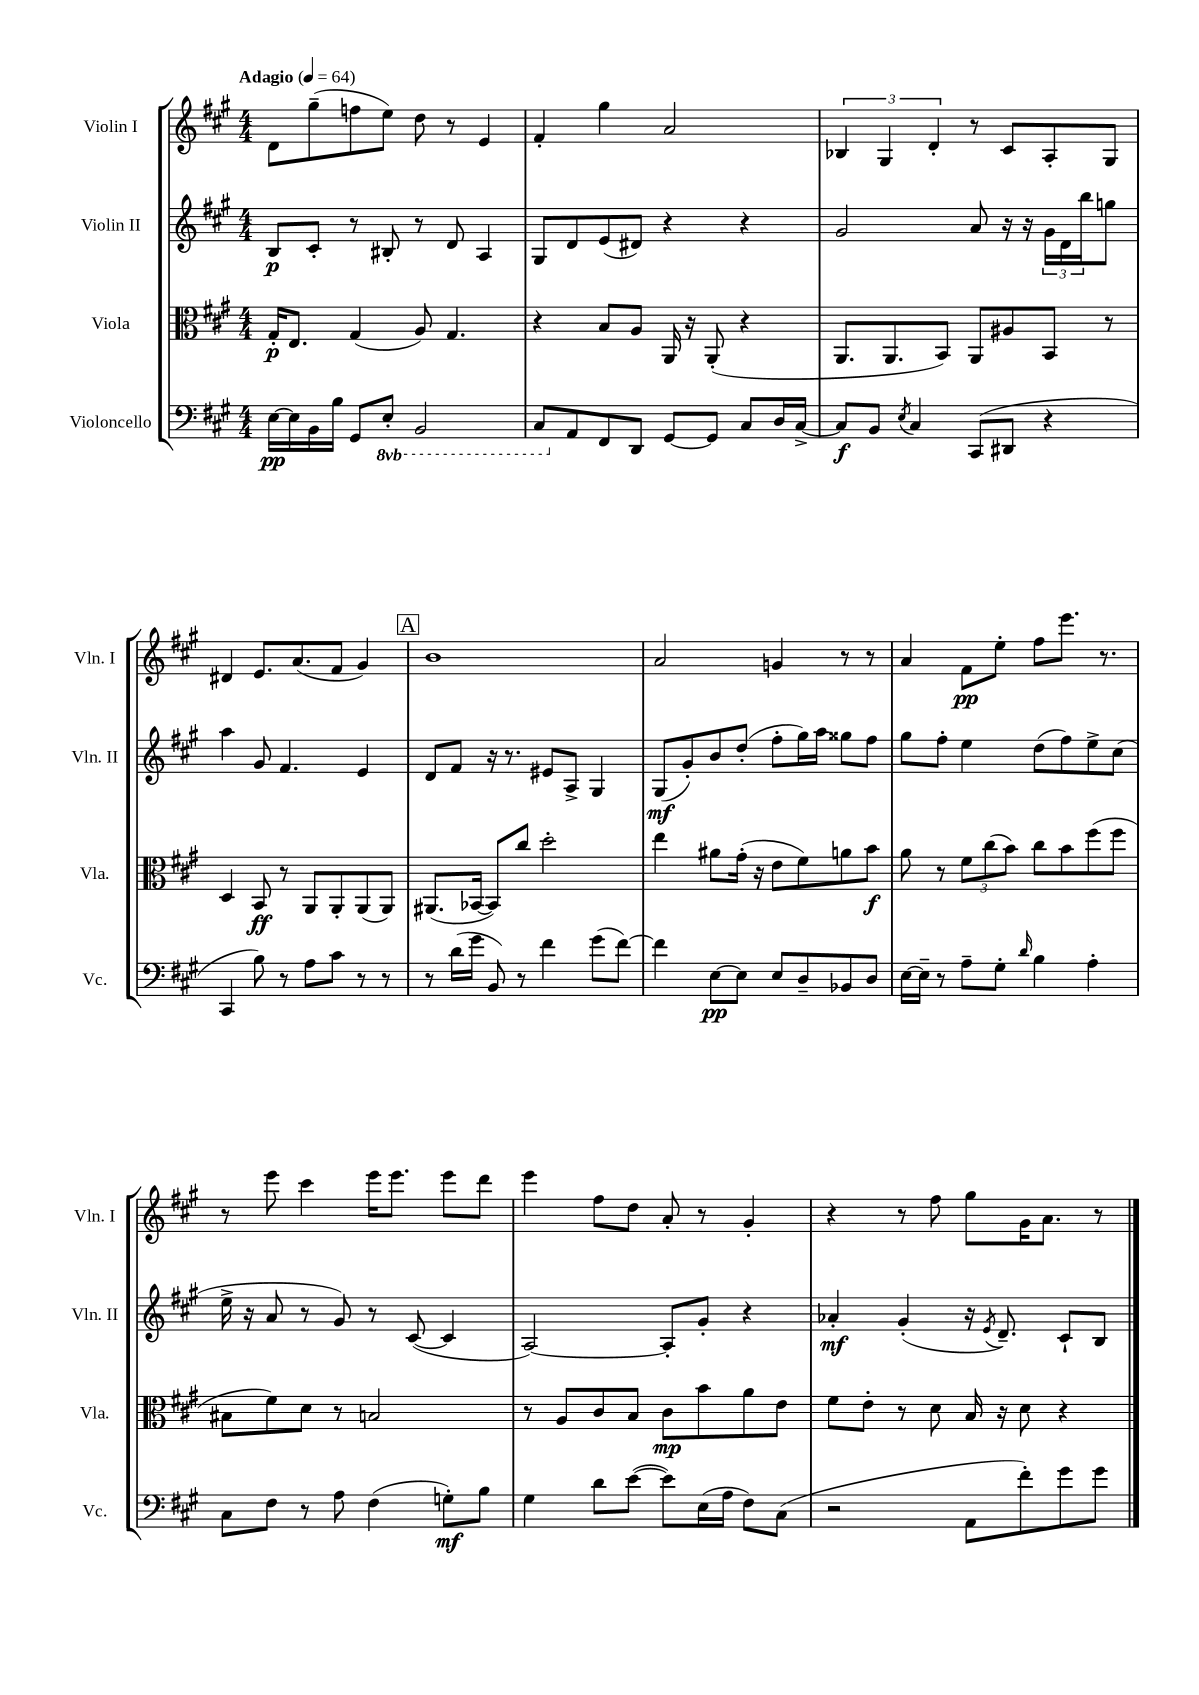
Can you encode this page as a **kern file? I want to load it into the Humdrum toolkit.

**kern	**dynam	**kern	**dynam	**kern	**dynam	**kern	**dynam
*part4	*part4	*part3	*part3	*part2	*part2	*part1	*part1
*staff4	*staff4	*staff3	*staff3	*staff2	*staff2	*staff1	*staff1
*I"Violoncello	*	*I"Viola	*	*I"Violin II	*	*I"Violin I	*
*I'Vc.	*	*I'Vla.	*	*I'Vln. II	*	*I'Vln. I	*
*clefF4	*	*clefC3	*	*clefG2	*	*clefG2	*
*k[f#c#g#]	*	*k[f#c#g#]	*	*k[f#c#g#]	*	*k[f#c#g#]	*
*M4/4	*	*M4/4	*	*M4/4	*	*M4/4	*
*MM64	*	*MM64	*	*MM64	*	*MM64	*
=1	=1	=1	=1	=1	=1	=1	=1
!	!	!	!	!	!	!LO:TX:a:B:t=Adagio	!
[16E\LL	pp	16G#'/KL	p	8B/L	p	8d\L	.
16E\]	.	8.E/J	.	.	.	.	.
16BB\	.	.	.	8c#'/J	.	(8gg#~\	.
16B\JJ	.	.	.	.	.	.	.
8GG#/L	.	(4G#/	.	8r	.	8ffn\	.
*8ba	*	*	*	*	*	*	*
8EE'/J	.	.	.	8B#X'/	.	8ee\J)	.
2BBB/	.	8A/)	.	8r	.	8dd\	.
.	.	4.G#/	.	8d/	.	8r	.
.	.	.	.	4A/	.	4e/	.
=2	=2	=2	=2	=2	=2	=2	=2
8CC#/L	.	4r	.	8G#/L	.	4f#'/	.
*X8ba	*	*	*	*	*	*	*
8AA/	.	.	.	8d/	.	.	.
8FF#/	.	8B/L	.	(8e/	.	4gg#\	.
8DD/J	.	8A/J	.	8d#X/J)	.	.	.
[8GG#/L	.	16AA/	.	4r	.	2a/	.
.	.	16r	.	.	.	.	.
8GG#/J]	.	(8AA'/	.	.	.	.	.
8C#/L	.	4r	.	4r	.	.	.
16D/L	.	.	.	.	.	.	.
[16C#^/JJ	.	.	.	.	.	.	.
=3	=3	=3	=3	=3	=3	=3	=3
8C#/L]	f	8.AA/L	.	2g#/	.	6B-X/	.
8BB/J	.	.	.	.	.	.	.
.	.	.	.	.	.	6G#/	.
.	.	8.AA/	.	.	.	.	.
8qE/	.	.	.	.	.	.	.
4C#/	.	.	.	.	.	.	.
.	.	.	.	.	.	6d'/	.
.	.	8BB/J)	.	.	.	.	.
(8CC#/L	.	8AA/L	.	8a/	.	8r	.
8DD#X/J	.	8A#X/	.	16r	.	8c#/L	.
.	.	.	.	16r	.	.	.
4r	.	8BB/J	.	24g#\LL	.	8A'/	.
.	.	.	.	24d\	.	.	.
.	.	.	.	24bb\J	.	.	.
.	.	8r	.	8ggn\J	.	8G#/J	.
!!LO:LB:g=z
=4	=4	=4	=4	=4	=4	=4	=4
4CC#/	.	4D/	.	4aa\	.	4d#X/	.
8B\)	.	8BB/	ff	8g#/	.	8.e/L	.
8r	.	8r	.	4.f#/	.	.	.
.	.	.	.	.	.	(8.a/	.
8A\L	.	8AA/L	.	.	.	.	.
8c#\J	.	8AA'/	.	.	.	8f#/J	.
8r	.	(8AA/	.	4e/	.	4g#/)	.
8r	.	8AA/J)	.	.	.	.	.
!!LO:REH:place=s1:t=A
=5	=5	=5	=5	=5	=5	=5	=5
8r	.	(8.AA#X/L	.	8d/L	.	1b	.
(16d\LL	.	.	.	8f#/J	.	.	.
16g#\JJ	.	[16BB-X/Jk	.	.	.	.	.
8BB/)	.	8BB-/L])	.	16r	.	.	.
.	.	.	.	8.r	.	.	.
8r	.	8cc#/J	.	.	.	.	.
4f#\	.	2dd'\	.	8e#X/L	.	.	.
.	.	.	.	8A^/J	.	.	.
(8g#\L	.	.	.	4G#/	.	.	.
[8f#\J)	.	.	.	.	.	.	.
=6	=6	=6	=6	=6	=6	=6	=6
4f#\]	.	4ee\	.	(8G#/L	mf	2a/	.
.	.	.	.	8g#'/)	.	.	.
[8E\L	pp	8a#X\L	.	8b/	.	.	.
8E\J]	.	(16g#'\Jk	.	(8dd'/J	.	.	.
.	.	16r	.	.	.	.	.
8E/L	.	8e\L	.	8ff#'\L	.	4gn/	.
8D~/	.	8f#\)	.	16gg#\L)	.	.	.
.	.	.	.	16aa\JJ	.	.	.
8BB-X/	.	8an\	.	8gg##X\L	.	8r	.
8D/J	.	8b\J	f	8ff#\J	.	8r	.
=7	=7	=7	=7	=7	=7	=7	=7
[16E\LL	.	8a\	.	8gg#\L	.	4a/	.
16E~\JJ]	.	.	.	.	.	.	.
8r	.	8r	.	8ff#'\J	.	.	.
8A~\L	.	12f#\L	.	4ee\	.	8f#\L	pp
.	.	(12cc#\	.	.	.	.	.
8G#'\J	.	.	.	.	.	8ee'\J	.
.	.	12b\J)	.	.	.	.	.
16qqd/	.	.	.	.	.	.	.
4B\	.	8cc#\L	.	(8dd\L	.	8ff#\L	.
.	.	8b\	.	8ff#\)	.	8.eee\J	.
4A'\	.	(8ff#\	.	8ee^\	.	.	.
.	.	.	.	.	.	8.r	.
.	.	8ff#\J	.	(8cc#\J	.	.	.
!!LO:LB:g=z
=8	=8	=8	=8	=8	=8	=8	=8
8C#\L	.	8B#X\L	.	16ee^\	.	8r	.
.	.	.	.	16r	.	.	.
8F#\J	.	8f#\)	.	8a/	.	8eee\	.
8r	.	8d\J	.	8r	.	4ccc#\	.
8A\	.	8r	.	8g#/)	.	.	.
(4F#\	.	2Bn/	.	8r	.	16eee\KL	.
.	.	.	.	.	.	8.eee\J	.
.	.	.	.	([8c#/	.	.	.
8Gn'\L)	mf	.	.	4c#/]	.	8eee\L	.
8B\J	.	.	.	.	.	8ddd\J	.
=9	=9	=9	=9	=9	=9	=9	=9
4G#\	.	8r	.	[2A/)	.	4eee\	.
.	.	8A/L	.	.	.	.	.
8d\L	.	8c#/	.	.	.	8ff#\L	.
([8e\J	.	8B/J	.	.	.	8dd\J	.
8e\L])	.	8c#\L	mp	8A'/L]	.	8a'/	.
(16E\L	.	8b\	.	8g#'/J	.	8r	.
16A\JJ	.	.	.	.	.	.	.
8F#\L)	.	8a\	.	4r	.	4g#'/	.
(8C#\J	.	8e\J	.	.	.	.	.
=10	=10	=10	=10	=10	=10	=10	=10
2r	.	8f#\L	.	4a-X'/	mf	4r	.
.	.	8e'\J	.	.	.	.	.
.	.	8r	.	(4g#'/	.	8r	.
.	.	8d\	.	.	.	8ff#\	.
8AA\L	.	16B/	.	16r	.	8gg#\L	.
.	.	.	.	8qe/	.	.	.
.	.	16r	.	8.d~/)	.	.	.
8f#'\)	.	8d\	.	.	.	16g#\K	.
.	.	.	.	.	.	8.a\J	.
8g#\	.	4r	.	8c#`/L	.	.	.
8g#\J	.	.	.	8B/J	.	8r	.
==	==	==	==	==	==	==	==
*-	*-	*-	*-	*-	*-	*-	*-
